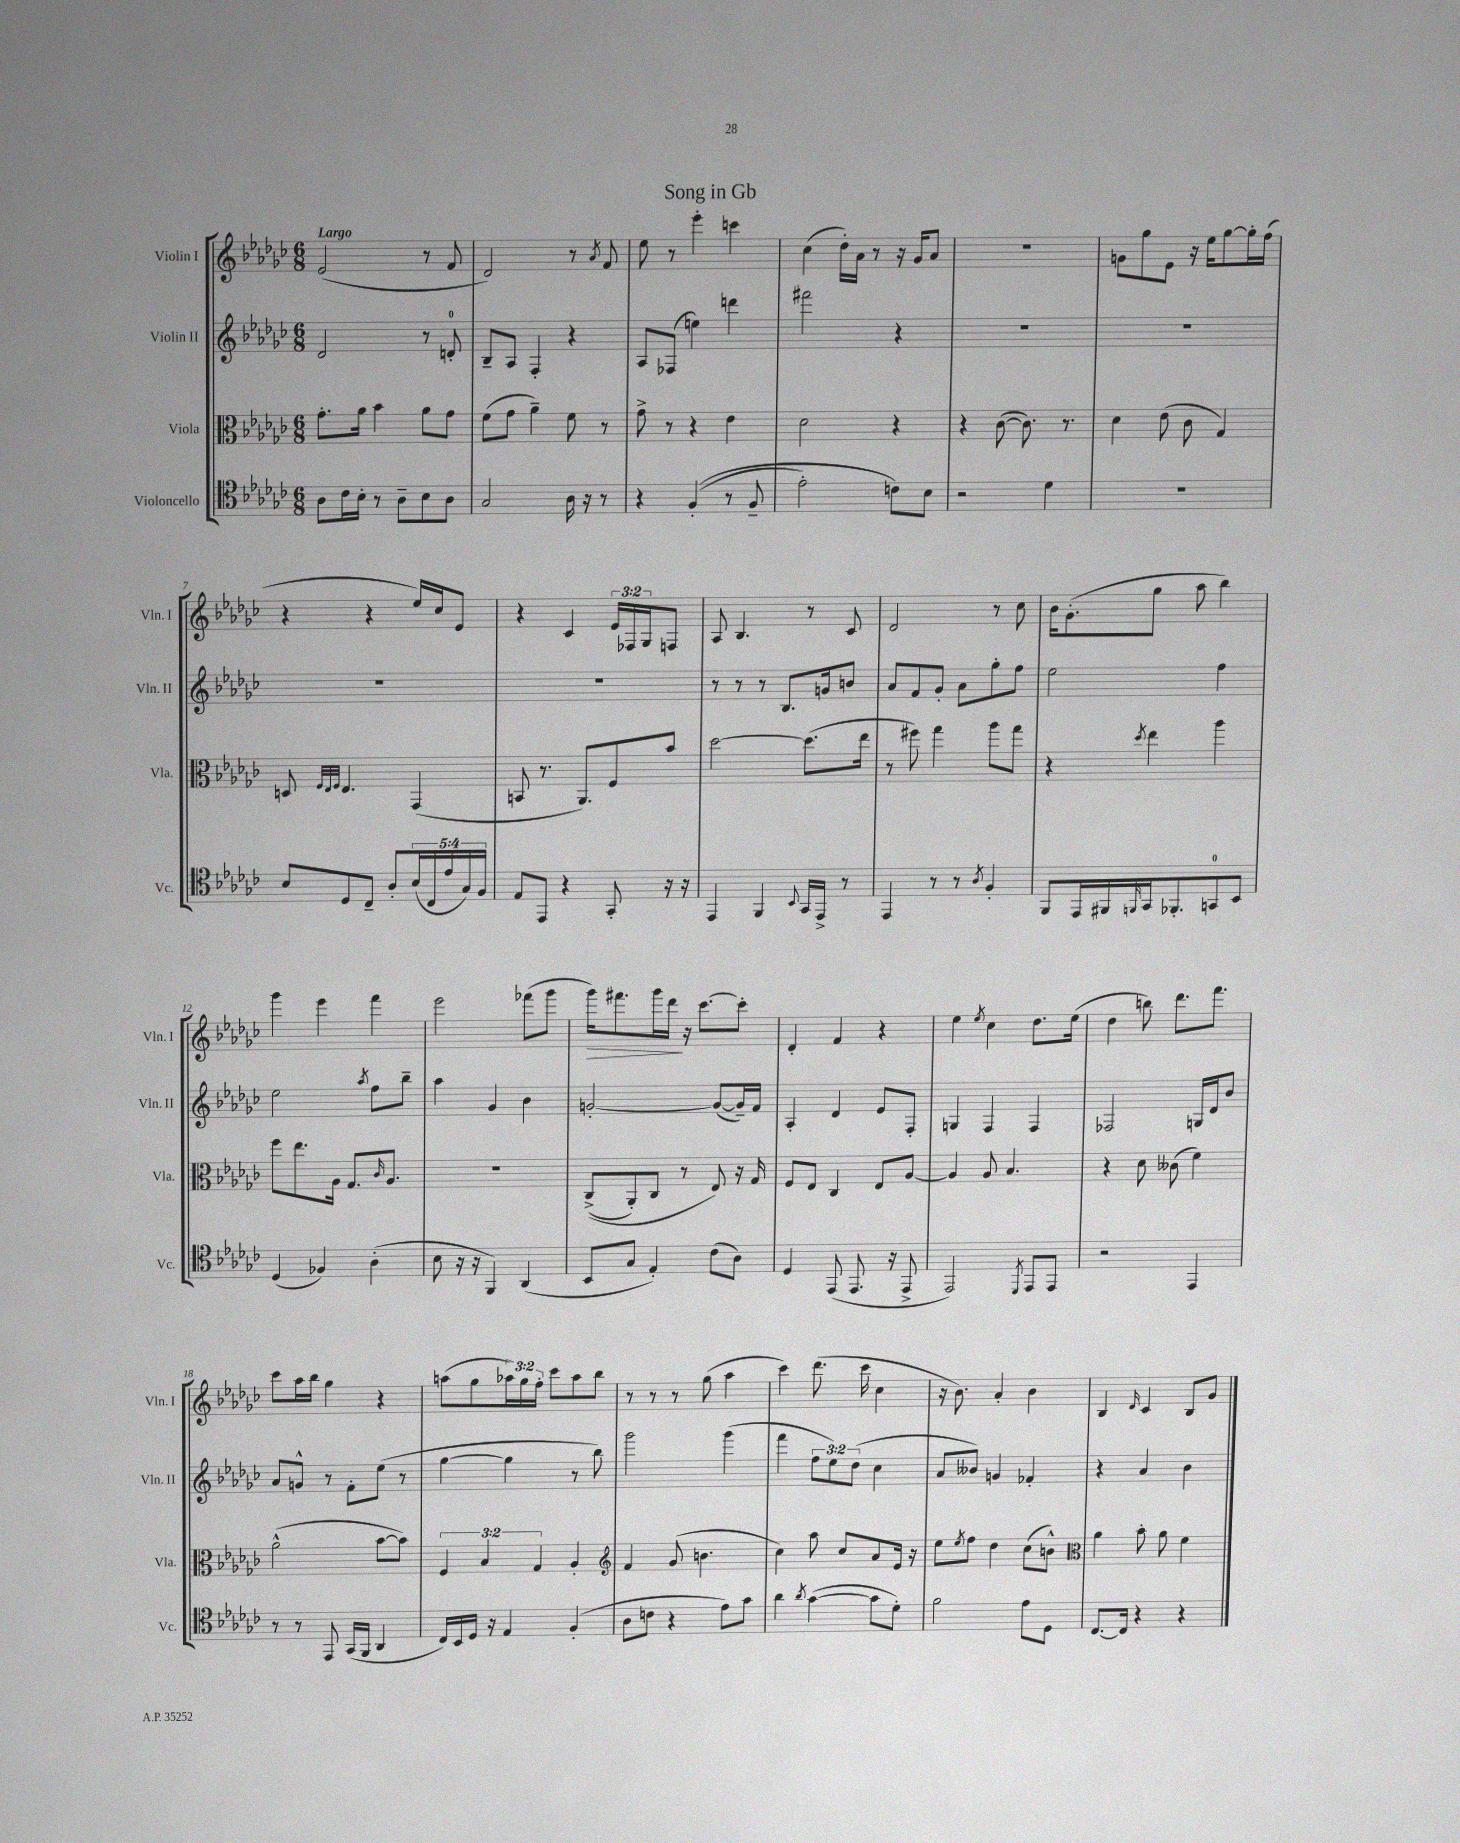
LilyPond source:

\header { title = "Song in Gb" }
<<
\new StaffGroup <<
\new Staff = "s0" \with { instrumentName = "Violin I" shortInstrumentName = "Vln. I" } {
    \clef treble \key ges \major \numericTimeSignature \time 6/8 \override Staff.TupletNumber.text = #tuplet-number::calc-fraction-text \tempo "Largo"
    ees'2( r8 f'8 |
    des'2) r8 \acciaccatura { aes'8 } f'8 |
    ees''8 r8 ees'''4-. c'''4 |
    ces''4( des''16-.) aes'16 r8 r16 ges'16 aes'8 |
    R2. |
    g'8 ges''8 ees'8 r16 ees''16 ges''8~ ges''16-. f''16( |
    r4 r4 ees''16) ces''16 ees'8 |
    r4 ces'4 \tuplet 3/2 { ees'16 fes16 ges16 } f8 |
    aes8 bes4. r8 ces'8 |
    des'2 r8 ces''8 |
    bes'16 ges'8.-.( ges''8 aes''8 bes''4) |
    ges'''4 ees'''4 f'''4 |
    ees'''2 fes'''8( ges'''8 |
    ges'''16\>) fis'''8. ges'''16 des'''16\! r16 ces'''8.~ ces'''8-. |
    des'4-. f'4 r4 |
    ees''4 \acciaccatura { ees''8 } ces''4 des''8. ees''16( |
    des''4 b''8) des'''8. f'''8. |
    ces'''8 aes''16 bes''16 ges''4 r4 |
    a''8( ges''8 \tuplet 3/2 { aes''16) ges''16 f''16-. } ces'''8 aes''8 bes''8 |
    r8 r8 r8 ges''8( aes''4 |
    ces'''4) des'''8.( ces'''16 ces''4 |
    r16 bes'8.) aes'4-. bes'4 |
    bes4 \grace { des'16 } ces'4 bes8 ges'8 \bar "|." |
}
\new Staff = "s1" \with { instrumentName = "Violin II" shortInstrumentName = "Vln. II" } {
    \clef treble \key ges \major \numericTimeSignature \time 6/8 \override Staff.TupletNumber.text = #tuplet-number::calc-fraction-text
    des'2 r8 d'8-0-. |
    bes8-- aes8 f4-. r4 |
    aes8 fes8( e''4) d'''4 |
    fis'''2 r4 |
    R2. |
    R2. |
    R2. |
    R2. |
    r8 r8 r8 bes8. g'16 b'8 |
    aes'8 f'8 ges'8-. aes'8 ges''8-. f''8 |
    ees''2 f''4 |
    ees''2 \acciaccatura { aes''8 } f''8 bes''8-- |
    aes''4 ges'4 bes'4 |
    g'2~-. g'8~( g'16--) f'16 |
    aes4-. des'4 ees'8 f8-. |
    g4 f4 f4 |
    fes2 g16 des'16 bes'8 |
    aes'8 g'8-^ r8 f'8-. ees''8( r8 |
    ges''4~ ges''4 r8 bes''8) |
    ges'''2 ges'''4( |
    f'''4 \tuplet 3/2 { f''8 ees''8) des''8( } ces''4 |
    aes'8 beses'8) g'4 fes'4-. |
    r4 aes'4 bes'4 \bar "|." |
}
\new Staff = "s2" \with { instrumentName = "Viola" shortInstrumentName = "Vla." } {
    \clef alto \key ges \major \numericTimeSignature \time 6/8 \override Staff.TupletNumber.text = #tuplet-number::calc-fraction-text
    ges'8.-. aes'16 bes'4 aes'8 ges'8 |
    f'8( ges'8 aes'4--) f'8 r8 |
    ges'8-> r8 r4 ees'4 |
    des'2 r4 |
    r4 ces'8~( ces'8.) r8. |
    des'4 ees'8( ces'8 ges4) |
    d8 \grace { f32 ees32 f32 } ees4. ges,4( |
    b,8 r8. aes,8.) f8 bes'8 |
    des''2~ des''8.( ees''16 |
    r8 fis''8) ges''4 aes''8 ges''8 |
    r4 \acciaccatura { des''8 } ees''4 aes''4 |
    f''8 ees''8. aes16 ges8. \grace { ces'16 } aes8. |
    R2. |
    ces8->(\( aes,8-.) ces8 r8 ees8\) r16 ges16 |
    f8 ees8 ces4 ees8 aes8~ |
    aes4 aes8 bes4. |
    r4 des'8 ceses'8( f'4) |
    aes'2-^( bes'8~ bes'8) |
    \tuplet 3/2 { f4 bes4 ges4 } aes4-. |
    \clef treble f'4 ges'8( b'4. |
    ces''4) aes''8 ces''8 aes'8 ees'16 r16 |
    ees''8 \acciaccatura { ees''8 } f''8 des''4 ces''8( b'8-^) |
    \clef alto aes'4 bes'8-. aes'8 f'4 \bar "|." |
}
\new Staff = "s3" \with { instrumentName = "Violoncello" shortInstrumentName = "Vc." } {
    \clef tenor \key ges \major \numericTimeSignature \time 6/8 \override Staff.TupletNumber.text = #tuplet-number::calc-fraction-text
    aes8 ces'16 bes16-. r8 aes8-- bes8 aes8 |
    ges2 aes16 r16 r8 |
    r4 f4-.(\( r8 f8-- |
    ees'2-.) c'8\) bes8 |
    r2 des'4 |
    R2. |
    bes8 des8 ces8-- aes8-. \tuplet 5/4 { bes16( ces16 ees'16 ges16) f16 } |
    ees8 ees,8 r4 ges,8-. r16 r16 |
    ees,4 f,4 \appoggiatura { bes,8 } ges,16 ees,16-> r8 |
    ees,4 r8 r8 \acciaccatura { aes8 } f4-. |
    f,8 ees,16 fis,16 \grace { f,16 } ges,16 fes,8.-. g,8-0 bes,8 |
    des4( fes4) aes4-.( |
    bes8 r16 r16 f,4) aes,4( |
    bes,8 ges8 ees4-.) ces'8( aes8) |
    des4 ees,8( ees,8. r16 ees,8-> |
    ees,2) \acciaccatura { des,8 } ees,8 ees,8 |
    r2 ees,4 |
    r8 r8 ees,8 ges,16( f,16 aes,4 |
    ces16) bes,16 des16 r16 ees4 f4-.( |
    aes8 c'8 r4 ees'8) ges'8 |
    aes'4 \acciaccatura { aes'8 } ges'4~( ges'8 des'8-.) |
    f'2 ees'8 des8 |
    ces8.~ ces16 r4 r4 \bar "|." |
}
>>
>>
